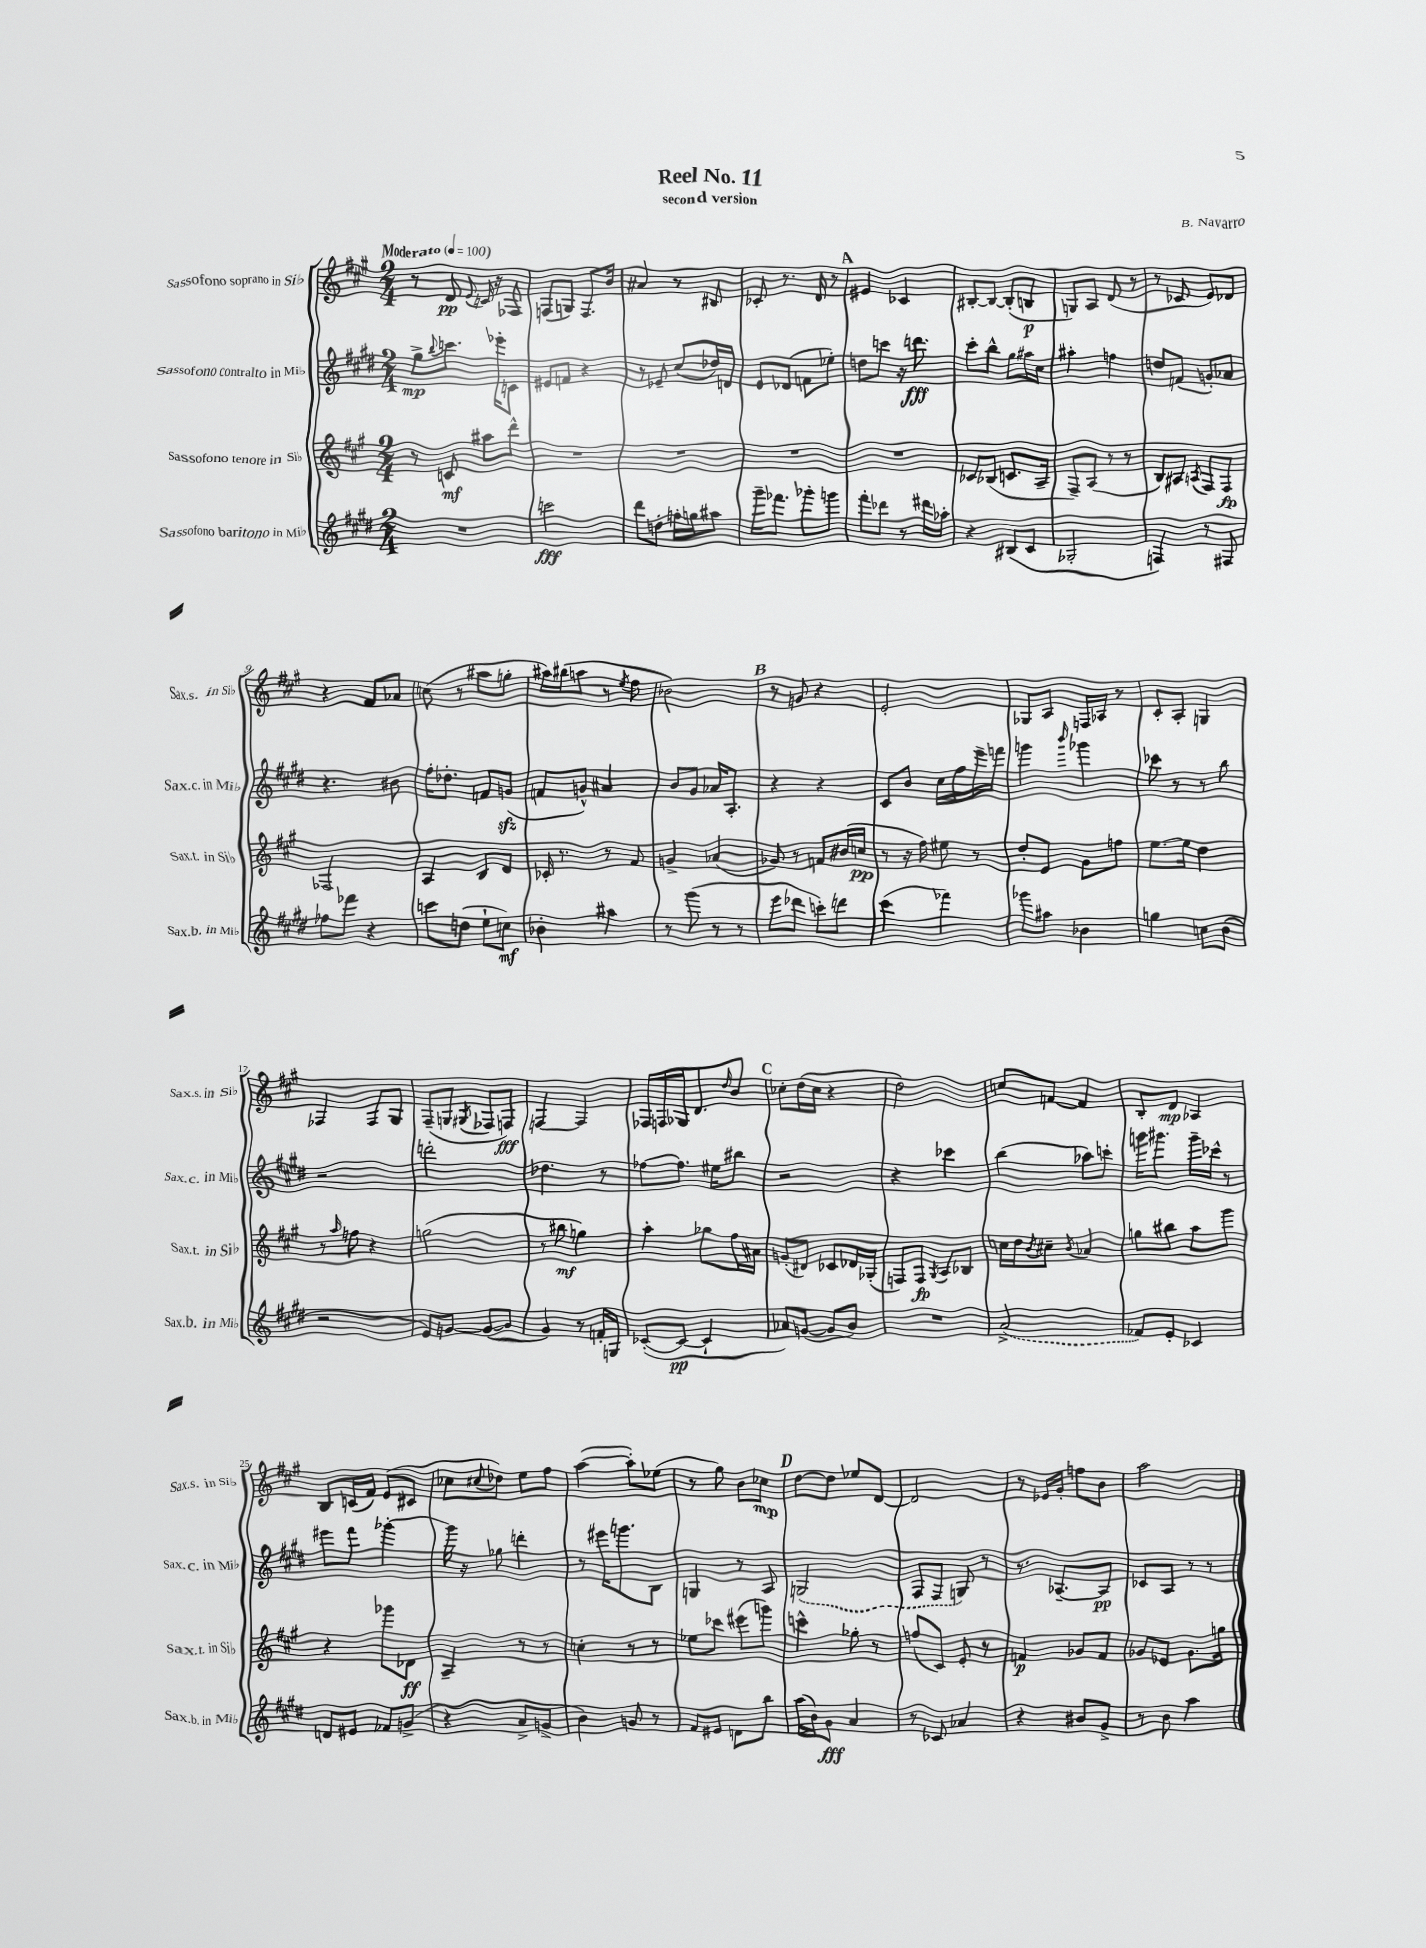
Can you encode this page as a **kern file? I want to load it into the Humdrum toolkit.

**kern	**kern	**kern	**kern
*staff4	*staff3	*staff2	*staff1
*clefG2	*clefG2	*clefG2	*clefG2
*k[f#c#g#d#]	*k[f#c#g#]	*k[f#c#g#d#]	*k[f#c#g#]
*M2/4	*M2/4	*M2/4	*M2/4
*MM100	*MM100	*MM100	*MM100
2r	8r	8gg#^\L	8r
.	.	8qqbb/	.
.	8c/	8.ccc\J	8d/
.	.	.	8qqe/
.	8aa#\L	.	16c/
.	.	16eee-'\LK	16r
.	8ddd^^\J	8c\J	8F-/
=	=	=	=
2ccc\	2r	8e#/L	(8F/L
.	.	8f/J	8G/J)
.	.	4r	8.F/L
.	.	.	16b/Jk
=	=	=	=
8ddd#\L	2r	8r	4a#/
8dd'\J	.	8e-~/	.
16ff'\LL	.	(8cc#/L	8r
16gg\J	.	.	.
8aa#\J	.	16dd-/L)	8B#/
.	.	16d/JJ	.
=	=	=	=
16ggg#~\LK	2r	8e/L	8c-'/
8.fff-\J	.	.	.
.	.	(8d-/J	8.r
8ggg-'\L	.	8f\L	.
.	.	.	16d/
8ggg\J	.	8ee-'\J)	8r
=	=	=	=
8fff#'\L	2r	8dd\L	4e#/
8ddd-\J	.	8ccc\J	.
8r	.	16r	4c-/
.	.	8.ddd\	.
16ddd#\LL	.	.	.
16aa-'\JJ	.	.	.
=	=	=	=
4r	8c-/L	8ccc#'\L	[8B#'/L
.	(8B-/J	8bb^^\J	8B#/_J
(8B#/L	8.c/L	8gg#\L	(8B#'/]L
8c#/J	.	16aa#\L	8B/J
.	16A~/Jk	16cc#\JJ	.
=	=	=	=
2G-'/	8F#~/L)	4aa#'\	8G/L)
.	(8A/J	.	8A/J
.	8r	4ff\	(8d/
.	8r	.	8r
=	=	=	=
4F/)	8B/L)	8dd/L	8r
.	8A#/J	(8f/J	8c-/
.	8qA/	.	.
8r	8F#/L	8g'/L)	8e/L)
8F#/	8F#/J	8a-/J	8d-/J
=	=	=	=
8ff-\L	2F-/	4.r	4r
8fff-\J	.	.	.
4r	.	.	8f#/L
.	.	8b#\	8a-/J
=	=	=	=
8ccc\L	4A/	16ff#'\LK	(8cc\
.	.	8.dd-'\J	.
(8dd\J	.	.	8r
8ee`\L	8B/L	8f/L	8aa#\L
8cc\J)	8d/J	(8g/J	8gg'\J
=	=	=	=
4b-'\	16c-'/	8f/L	16aa#\LL)
.	8.r	.	(16bb#\J
.	.	8g^^/J)	8aa\J
4aa#\	8r	4a#/	8r
.	.	.	8qee/
.	8f#/	.	8ff#\
=	=	=	=
8r	4g^/	8b/L	2b-\)
(8ggg#\	.	8g#/J	.
8r	(4a-/	16a-/LK	.
.	.	8.A'/J	.
8r	.	.	.
=	=	=	=
8eee\L	8g-/)	4r	8r
8ddd-\J	8r	.	8g/
8ccc'\L)	8f/L	4r	4r
8ddd\J	(16b#/L	.	.
.	16cc/JJ	.	.
=	=	=	=
(4ccc#\	8r	8c#/L	2e'/
.	16r	8b/J	.
.	16ff#\)	.	.
4fff-\)	8ee#\	16cc#\LL	.
.	.	16ff#\	.
.	8r	16eee~\	.
.	.	16fff\JJ	.
=	=	=	=
8ggg-\L	8dd'/L	4ggg\	8G-/L
8aa#\J	8e/J	.	8A/J
.	.	16qqbbb/	.
4b-\	8g#\L	4ggg-\	16F/LL
.	.	.	16A-/JJ
.	8ff\J	.	8r
=	=	=	=
4gg\	[8.ee\L	8ccc-\	8c#'/L
.	.	8r	8A'/J
.	16ee\]Jk	.	.
8cc\L	4dd\	8r	4G/
(8b\J	.	8bb\	.
=	=	=	=
2r	8r	2r	4F-/
.	16qqaa/	.	.
.	8ff\	.	.
.	4r	.	8F-/L
.	.	.	8G#/J
=	=	=	=
8e/L)	(2gg\	2ddd'\	(8F#~/L
[8g/J	.	.	8G/J
.	.	.	8qG#/
(8g/_L	.	.	8F-/L
8g/]J	.	.	8F/J)
=	=	=	=
4g#/)	8r	4.dd-\	[4F/
.	8bb#\	.	.
8r	4gg\)	.	4F/]
16f'/LL	.	8r	.
16G/JJ	.	.	.
=	=	=	=
([8c-'/L	4aa'\	[8ff-\L	16F-/LL
.	.	.	16F/
8c-/_J	.	8.ff-\]J	16G-/J
.	.	.	8.d/
4c-`/]	8gg-\L	.	.
.	.	16ee#\LK	.
.	.	.	16qqdd/
.	16ff#\L	8bb#\J	8b/J
.	16a#\JJ	.	.
=	=	=	=
8a-/L)	(8g'/L	2r	8cc-'\L
([8g/J	8d#/J)	.	(16dd\L
.	.	.	16cc-\JJ
8g/]L	8c-/L	.	4r
8b/J)	16d-/L	.	.
.	(16G-'/JJ	.	.
=	=	=	=
2r	8F/L)	4r	2dd\)
.	8F/J	.	.
.	8qG#/	.	.
.	8A/L	4ccc-\	.
.	8B-/J	.	.
=	=	=	=
(2a^/	16cc\LL	(4bb\	8cc/L
.	16dd\J	.	.
.	8qb/	.	.
.	8cc#~\J	.	[8f/J
.	8qb/	.	.
.	4a-/	8aa-\L)	4f/]
.	.	8ccc'\J	.
=	=	=	=
8f-/L)	8gg\L	16ggg\LK	8B'/L
.	.	8.ggg#\J	.
8e'/J	8bb#\J	.	8d/J
4c-/	8aa\L	16ggg#~\LL	4A-/
.	.	16ccc-^^\JJ	.
.	8ggg#\J	8r	.
=	=	=	=
8d/L	4r	8eee#\L	8B/L
8e#/J	.	8fff#\J	(16c/L
.	.	.	16f#/JJ)
8f-/L	8ggg-\L	[4ggg-'\	(8e/L
(8g^/J	8d-\J	.	8c#/J
=	=	=	=
4r	4A~/	16ggg-\]	8cc-\L
.	.	16r	.
.	.	.	8qqcc#/
.	.	8gg-\	8dd-\J)
8a^/L	8r	4ddd'\	8ee\L
8g^/J	8r	.	8ff#\J
=	=	=	=
4b\)	4cc'\	8r	([4aa\
.	.	16eee#\LK	.
.	.	8.ggg\	.
8g/	8r	.	8aa'\]L)
8r	8r	8B\J	(8ee-\J
=	=	=	=
8f#/L	8ee-\L	4G/	8r
8e#/J	8ccc-\J	.	8gg#\)
8d\L	(8eee#\L	8r	8b\L
8bb\J	8ggg\J)	8A/	8cc-\J
=	=	=	=
(16aa\LL	4ccc^^\	(2G/	[8dd\L
16b\J)	.	.	.
8g#\J	.	.	8dd\]J
4a/	8gg-'\	.	8ee-/L
.	8r	.	[8d/J
=	=	=	=
8r	(8ff/L	8F#/L	2d/]
8c-/	8c#/J)	8F#/J	.
4a-/	8e'/	8G/)	.
.	8r	8r	.
=	=	=	=
4r	4f/	8.r	8r
.	.	.	16e-/LL
.	.	[8.A-~/L	16g#'/JJ
8b#/L	8g-/L	.	8ff\L
8g#^/J	8f/J	8A-/]J	8b\J
=	=	=	=
8r	8g-/L	8c-/L	2aa\
8b\	8e-/J	8A/J	.
4aa\	8.g-\L	8r	.
.	.	8r	.
.	16gg\Jk	.	.
==	==	==	==
*-	*-	*-	*-
